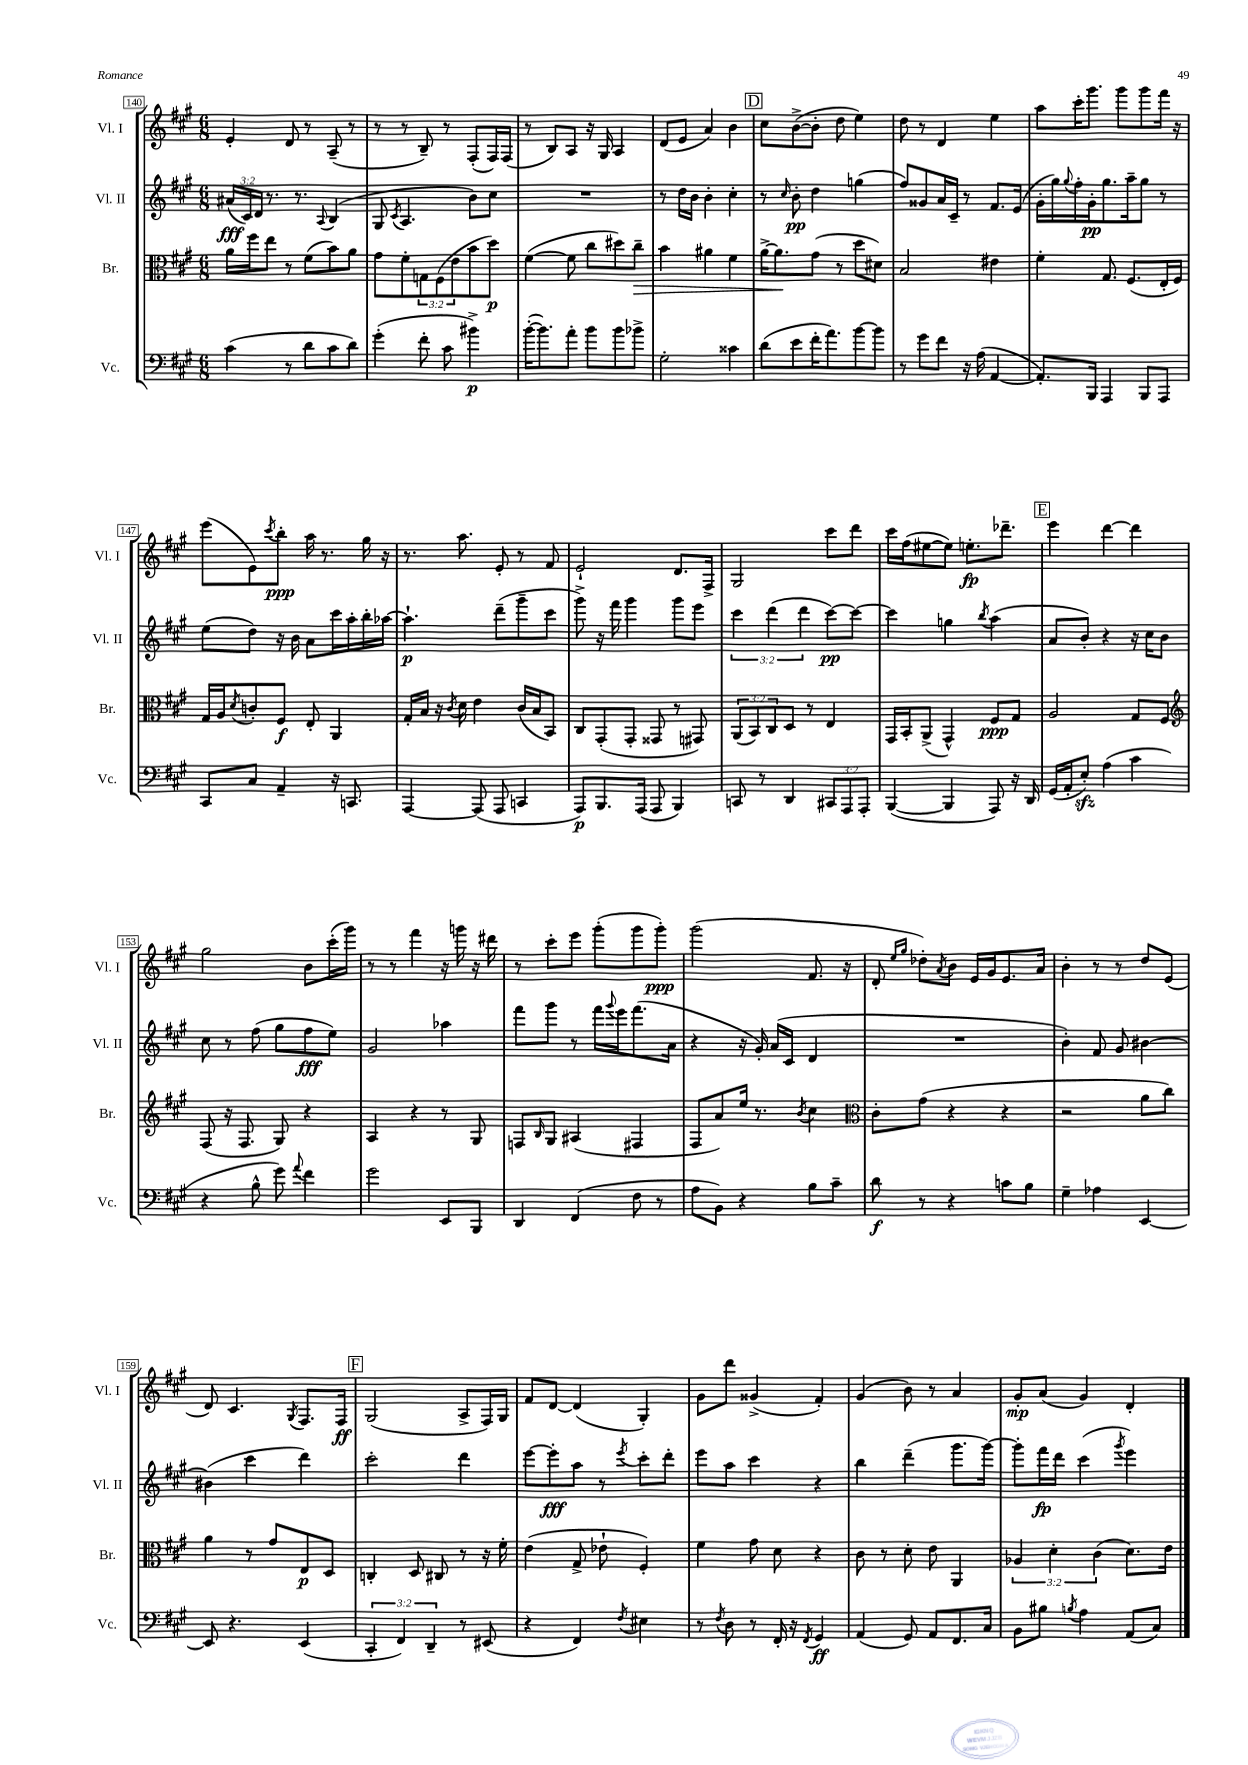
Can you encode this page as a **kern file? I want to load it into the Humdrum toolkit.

**kern	**kern	**kern	**kern
*staff4	*staff3	*staff2	*staff1
*clefF4	*clefC3	*clefG2	*clefG2
*k[f#c#g#]	*k[f#c#g#]	*k[f#c#g#]	*k[f#c#g#]
*M6/8	*M6/8	*M6/8	*M6/8
(4c#	16a	(24a#	4e'
.	.	24c#)	.
.	16ff#	.	.
.	.	24d	.
.	8ee	8.r	.
8r	8r	.	8d
.	.	8.r	.
8d	(8f#	.	8r
.	.	8qqA	.
8c#	8b)	(4B	(8A~
8d)	8a	.	8r
=	=	=	=
(4g#'	8g#	8G#	8r
.	.	8qc#	.
.	8f#'	4.A	8r
8f#'	12G	.	8B~)
.	(12F#	.	.
8c#	.	.	8r
.	12e	.	.
4b#^)	8b	8b)	(8F#'
.	8dd)	8cc#	16F#)
.	.	.	(16F#
=	=	=	=
([16b'	([4f#	2.r	8r
8.b])	.	.	.
.	.	.	8B)
8a'	8f#]	.	8A
8b	8cc#	.	16r
.	.	.	16G#
8b	8dd#)	.	4A
8b-^	8cc#~	.	.
=	=	=	=
2G#'	4b	8r	(8d
.	.	16dd	8e
.	.	16b	.
.	4a#	4b'	4a)
4c##	4f#	4cc#'	4b
=	=	=	=
(8d	[16a^	8r	8cc#
.	8.a]	.	.
.	.	16qqcc#	.
8e	.	8b'	([8b^
16f#'	(8g#	4dd	8b']
8.a)	.	.	.
.	8r	.	8dd
[8b	8dd	(4gg	4ee)
8b]	8d#)	.	.
=	=	=	=
8r	2B	8ff#)	8dd
8g#	.	8g##	8r
8f#	.	16a	4d
.	.	16c#~	.
16r	.	8r	.
(16A	.	.	.
[4AA	4e#	8.f#	4ee
.	.	(16e	.
=	=	=	=
8.AA'])	4f#'	16g#'	8aa
.	.	16gg#)	.
.	.	8qqgg#	.
.	.	16ff#'	16ccc#'
16BBB	.	16g#'	8.ggg#
4AAA	8.G#	8.gg#	.
.	.	.	8ggg#
.	(8.F#	16aa~	.
8BBB	.	8gg#	8ggg#
8AAA	16E'	8r	16fff#
.	16F#)	.	16r
=	=	=	=
8CC#	16G#	(8ee	(8eee
.	16A	.	.
.	8qd	.	.
8C#	8c'	8dd)	8e)
.	.	.	8qccc#
4AA~	8F#	16r	8bb'
.	.	16b	.
.	8E'	8a	16aa
.	.	.	8.r
16r	4AA	16ccc#	.
8.CC	.	16aa'	.
.	.	16bb'	16gg#
.	.	[16aa-	16r
=	=	=	=
[4AAA	16G#'	4.aa-`]	8.r
.	16B	.	.
.	16r	.	.
.	8qc#	.	.
.	16d	.	8.aa
(8AAA]	4e	.	.
8AAA	.	(8ddd~	8e'
4CC	(16c#	8ggg#~	8r
.	16B	.	.
.	8BB)	8ccc#	8f#
=	=	=	=
8AAA)	8C#	8ggg#^)	2e`
8.BBB	(8GG#'	16r	.
.	.	16fff#	.
.	8GG#'	4ggg#	.
(16AAA	.	.	.
8AAA	8GG##	.	.
4BBB)	8r	8ggg#	8.d
.	8GG#)	8eee	.
.	.	.	16F#^
=	=	=	=
8CC	(12AA	6ccc#	2G#
.	12BB)	.	.
8r	.	.	.
.	12C#	(6ddd	.
4DD	8D	.	.
.	.	6ddd	.
.	8r	.	.
12CC#	4E	[8ccc#)	8ccc#
12AAA	.	.	.
.	.	8ccc#_	8ddd
12AAA'	.	.	.
=	=	=	=
([4BBB	16GG#	4ccc#]	16ccc#
.	16BB'	.	(16ff#
.	(8AA^	.	[8ee#
4BBB]	4GG#^^)	4gg	8ee#])
.	.	.	8.ee'
.	.	8qbb	.
8AAA)	8F#	(4aa	.
.	.	.	8.ddd-~
16r	8G#	.	.
16DD	.	.	.
=	=	=	=
(16GG#	2A	8a	4eee
16AA'	.	.	.
8E')	.	8b')	.
(4A	.	4r	[4ddd
4c#	8G#	16r	4ddd]
.	.	16cc#	.
.	8F#	8b	.
=	=	=	=
*	*clefG2	*	*
4r	(8F#	8cc#	2gg#
.	16r	8r	.
.	8.F#	.	.
8B^^	.	(8ff#	.
8g#)	8G#)	8gg#	.
8qqa	.	.	.
4f#	4r	8ff#	8b
.	.	8ee)	(16ccc#'
.	.	.	16ggg#)
=	=	=	=
2g#	4A	2g#	8r
.	.	.	8r
.	4r	.	4fff#
8EE	8r	4aa-	16r
.	.	.	16ggg
8BBB	8G#	.	16r
.	.	.	16ddd#
=	=	=	=
4DD	8F	8fff#	8r
.	16qqB	.	.
.	8G#	8ggg#	8ccc#'
(4FF#	(4A#	8r	8eee
.	.	16fff#	(8ggg#'
.	.	8qqggg#	.
.	.	16eee	.
8F#	4F#	(8.fff#	8ggg#
8r	.	.	8ggg#')
.	.	16a	.
=	=	=	=
8A	8F#	4r	(2ggg#
8BB)	8a)	.	.
4r	16ee	16r	.
.	8.r	16g#')	.
.	.	(16a	.
.	.	16c#	.
.	8qb	.	.
8B	4cc#	4d	8.f#
8c#~	.	.	.
.	.	.	16r
=	=	=	=
*	*clefC3	*	*
8d	8c#'	2.r	8d'
.	.	.	16qqee
.	.	.	16qqgg#
8r	(8g#	.	8dd-')
.	.	.	8qa
4r	4r	.	8b
.	.	.	16e
.	.	.	16g#
8c	4r	.	8.e
8B	.	.	.
.	.	.	16a
=	=	=	=
4G#~	2r	4b')	4b'
4A-	.	8f#	8r
.	.	8g#	8r
[4EE	8a	[4b#	8dd
.	8cc#)	.	(8e
=	=	=	=
8EE]	4a	(4b#]	8d)
4.r	.	.	4.c#
.	8r	4ccc#	.
.	8g#	.	.
.	.	.	8qG#
(4EE	8E	4ddd)	8.F#
.	8D	.	.
.	.	.	16F#
=	=	=	=
6CC#'	4C'	2ccc#'	(2G#
6FF#)	.	.	.
.	8D	.	.
6DD~	.	.	.
.	8C#	.	.
8r	8r	4ddd	8A^
(8EE#	16r	.	16F#)
.	16f#'	.	16G#
=	=	=	=
4r	(4e	[8eee	8f#
.	.	8eee']	[8d
4FF#)	8G#^	8aa	(4d]
.	8e-`	8r	.
8qF#	.	8qeee	.
4E#	4F#')	8ccc#'	4G#')
.	.	8ddd'	.
=	=	=	=
8r	4f#	8eee	8g#
8qF#	.	.	.
8D	.	8aa	8ddd
8r	8g#	4ccc#	(4g##^
16FF#'	8d	.	.
16r	.	.	.
8qFF#	.	.	.
4GG#	4r	4r	4f#')
=	=	=	=
(4AA	8c#	4bb	(4g#
.	8r	.	.
8GG#)	8d'	(4ddd~	8b)
8AA	8e	.	8r
8.FF#	4AA	8.ggg#	4a
16C#	.	[16ggg#)	.
=	=	=	=
8BB	6A-	8ggg#']	8g#'
8B#	.	16fff#	(8a
.	6d'	.	.
.	.	16ddd	.
8qB	.	.	.
4A	.	(4ccc#	4g#)
.	(6c#	.	.
.	.	8qggg#	.
(8AA	8.d)	4eee)	4d'
8C#)	.	.	.
.	16e	.	.
==	==	==	==
*-	*-	*-	*-
